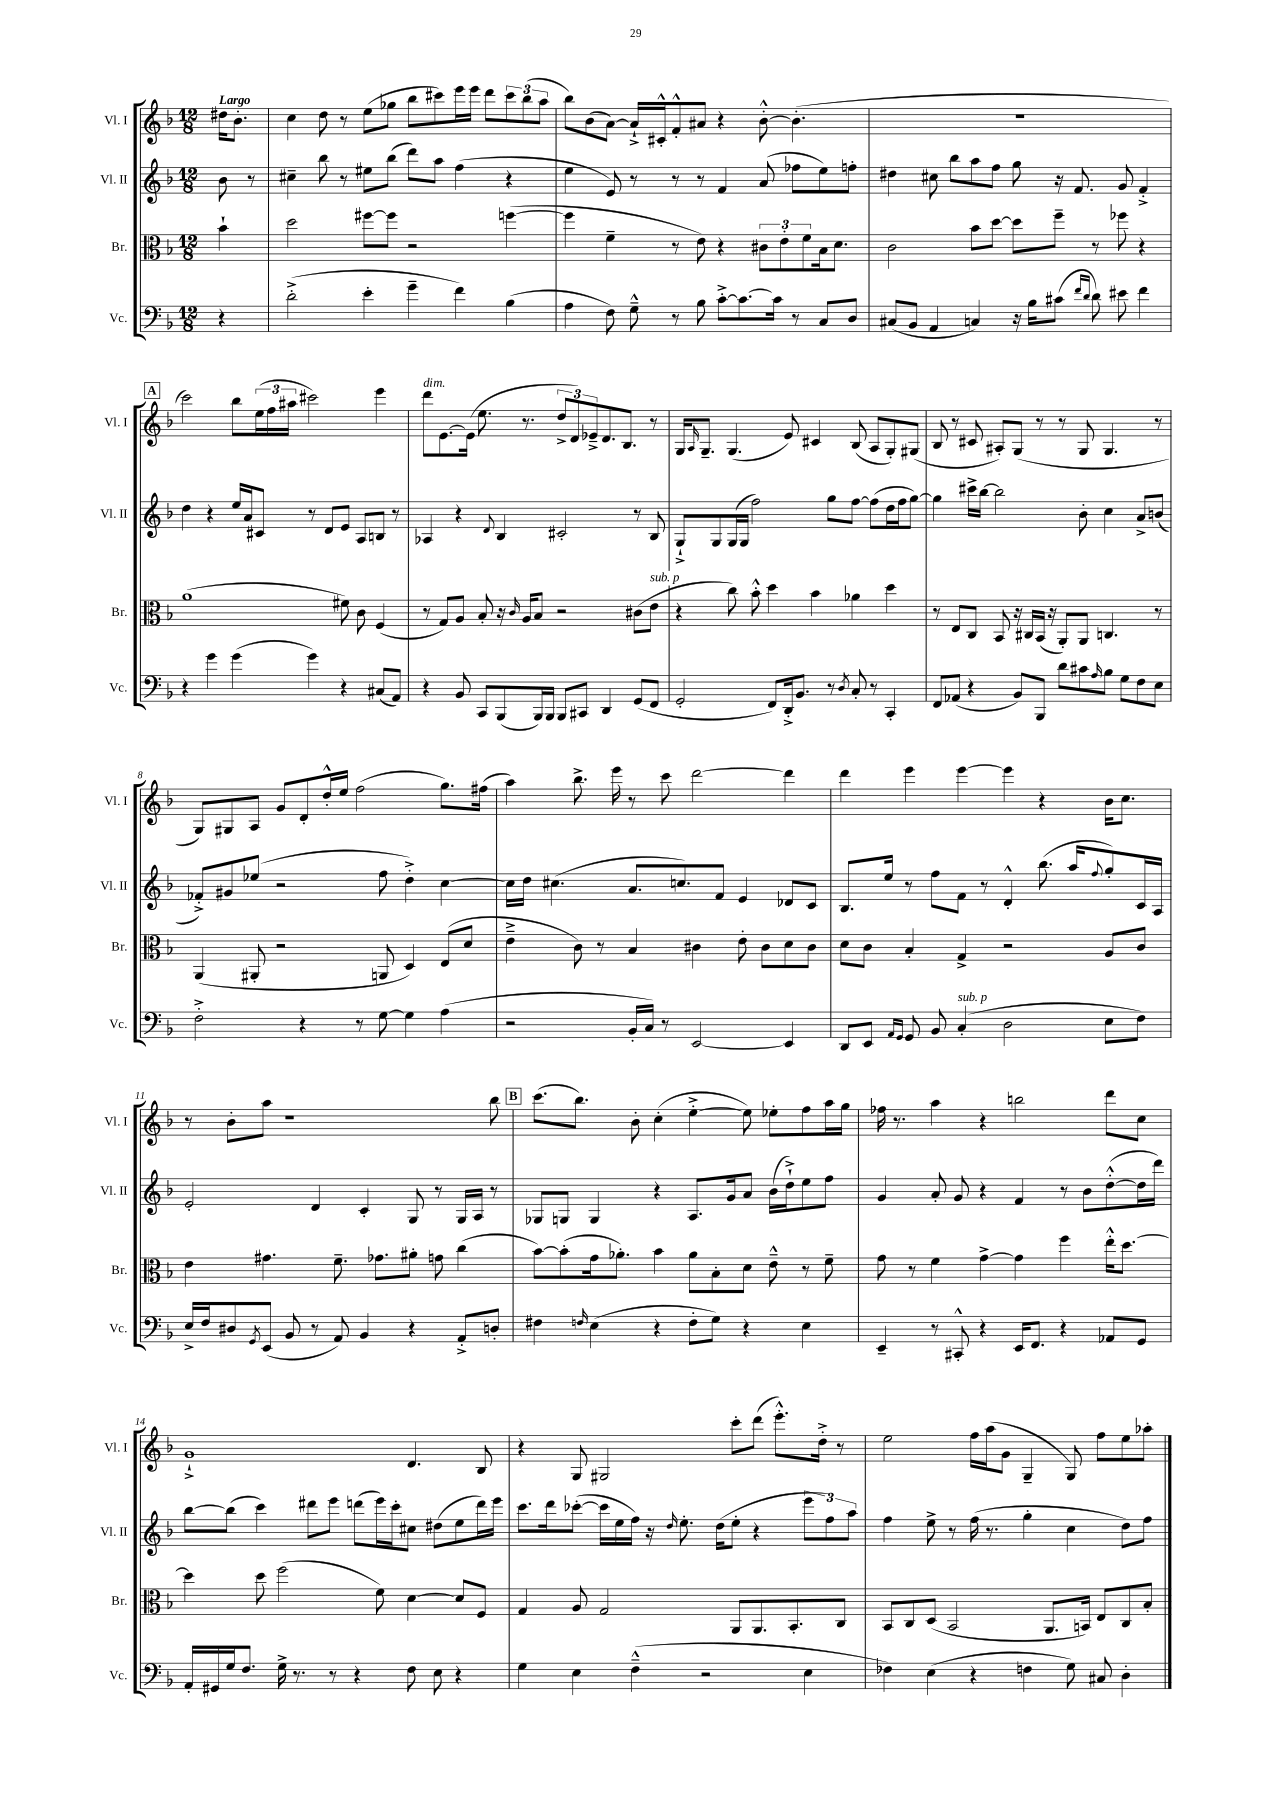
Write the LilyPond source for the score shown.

<<
\new StaffGroup <<
\new Staff = "s0" \with { instrumentName = "Vl. I" shortInstrumentName = "Vl. I" } {
    \clef treble \key f \major \numericTimeSignature \time 12/8 \partial 4 \tempo "Largo"
    dis''16 bes'8.-. |
    c''4 d''8 r8 e''8( ges''8 bes''8 cis'''8) e'''16 e'''16 d'''8 \tuplet 3/2 { cis'''8 bes''8( a''8 } |
    bes''8) bes'8( a'8~) a'16-!-> cis'16-.-^ f'8-.-^ ais'8 r4 bes'8~-.-^ bes'4.-.( |
    R1. |
    \mark \markup { \box "A" } c'''2) bes''8 \tuplet 3/2 { e''16( f''16 ais''16 } cis'''2) e'''4 |
    d'''8^\markup { \italic "dim." } e'8.~ e'16( e''8. r8. \tuplet 3/2 { d''8-> d'8) ees'8---> } d'8. bes8. r8 |
    g16 \grace { a16 } g8.-- g4.( e'8) cis'4 bes8( a8 g8-.) gis8( |
    bes8 r8 cis'8 ais8-.) g8( r8 r8 g8 g4. r8 |
    g8) gis8 a8 g'8 d'8-. d''16-.-^ e''16 f''2( g''8.) fis''16( |
    a''4) bes''8.-> e'''16 r8 c'''8 d'''2~ d'''4 |
    d'''4 e'''4 e'''4~ e'''4 r4 bes'16 c''8. |
    r8 bes'8-. a''8 r1 bes''8 |
    \mark \markup { \box "B" } c'''8.( bes''8.) bes'8-. c''4-.( e''4~-.-> e''8) ees''8-. f''8 a''16 g''16 |
    fes''16 r8. a''4 r4 b''2 d'''8 c''8 |
    g'1-!-> d'4. bes8 |
    r4 g8 gis2 c'''8-. d'''8( e'''8.-.-^) d''16-.-> r8 |
    e''2 f''16 a''16( g'8 g4-- g8) f''8 e''8 aes''8-. \bar "|." |
}
\new Staff = "s1" \with { instrumentName = "Vl. II" shortInstrumentName = "Vl. II" } {
    \clef treble \key f \major \numericTimeSignature \time 12/8 \partial 4
    bes'8 r8 |
    cis''4-- bes''8 r8 eis''8 bes''8( d'''8) a''8 f''4( r4 |
    e''4 e'8) r8 r8 r8 f'4 a'8( fes''8 e''8) f''8-. |
    dis''4 cis''8 bes''8 a''8 f''8 g''8 r16 f'8. g'8 f'4-.-> |
    \mark \markup { \box "A" } d''4 r4 e''16 a'16 cis'8 r8 d'8 e'8 a8 b8 r8 |
    aes4 r4 \appoggiatura { d'8 } bes4 cis'2-. r8 bes8 |
    g8-!-> g8 g16( g16 f''2) g''8 f''8~ f''8( d''16 f''16 g''8~) |
    g''4 cis'''16-> bes''16~ bes''2 bes'8-. c''4 a'8-> b'8( |
    fes'8-.->) gis'8 ees''8( r2 f''8 d''4-.->) c''4~ |
    c''16 d''16 cis''4.( a'8. c''8.) f'8 e'4 des'8 c'8 |
    bes8. e''16 r8 f''8 f'8 r8 d'4-.-^ bes''8.( a''16 \appoggiatura { f''8 } g''8-.) c'16 a16 |
    e'2-. d'4 c'4-. g8 r8 g16 a16 r8 |
    \mark \markup { \box "B" } ges8 g8 g4 r4 a8. g'16 a'8 bes'16( d''16-!->) e''8 f''8 |
    g'4 a'8-. g'8 r4 f'4 r8 bes'8 d''8~-.-^( d''16 d'''16) |
    bes''8~ bes''8( c'''4) dis'''8 e'''8 d'''8( e'''16) c'''16-. cis''8 dis''8( e''8 d'''16) e'''16 |
    c'''8. d'''16 ces'''8~-.( ces'''16 e''16 f''16) r16 \grace { d''16 } e''8.-. d''16( e''8-. r4 \tuplet 3/2 { e'''8 f''8) a''8 } |
    f''4 e''8-> r8 f''16( r8. g''4-. c''4 d''8) f''8 \bar "|." |
}
\new Staff = "s2" \with { instrumentName = "Br." shortInstrumentName = "Br." } {
    \clef alto \key f \major \numericTimeSignature \time 12/8 \partial 4
    bes'4-! |
    d''2 fis''8~ fis''8 r2 f''4~( |
    f''4 f'4-- r8 e'8) r4 \tuplet 3/2 { cis'8 e'8-. f'8 } bes16 d'8. |
    c'2 bes'8 d''8~ d''8 f''8-- r8 fes''8 r4 |
    \mark \markup { \box "A" } a'1( fis'8) c'8 f4( |
    r8 g8) a8 bes8-. r16 \grace { c'16 } a16 bes8 r2 cis'8( e'8^\markup { \italic "sub. p" } |
    r4 c''8) bes'8-.-^ d''4 bes'4 aes'4 d''4 |
    r8 e8 c8 bes,8 r16 cis16 bes,16( r16 a,8-.) a,8 c4. r8 |
    a,4( ais,8-. r2 a,8 d4) e8( d'8 |
    e'4---> c'8) r8 bes4 cis'4 e'8-. cis'8 d'8 cis'8 |
    d'8 c'8 bes4-. g4-> r2 a8 c'8 |
    e'4 gis'4. f'8.-- ges'8. ais'8-. g'8 c''4( |
    \mark \markup { \box "B" } bes'8~) bes'8-.( g'16 aes'8.-.) bes'4 aes'8 bes8-. d'8 e'8---^ r8 f'8-- |
    g'8 r8 f'4 g'4~-> g'4 f''4 e''16-.-^ d''8.~ |
    d''4 d''8 f''2( f'8) d'4~ d'8 f8 |
    g4 a8 g2 a,8 a,8. bes,8.-. c8 |
    bes,8 c8 d8( bes,2 a,8. b,16) e8 c8 bes8-. \bar "|." |
}
\new Staff = "s3" \with { instrumentName = "Vc." shortInstrumentName = "Vc." } {
    \clef bass \key f \major \numericTimeSignature \time 12/8 \partial 4
    r4 |
    d'2-.->( e'4-. g'4-- f'4) bes4( |
    a4 f8) g8---^ r8 bes8 c'8~-.-> c'8.~ c'16 r8 c8 d8 |
    cis8( bes,8 a,4 c4) r16 bes16 cis'8( \grace { f'16 d'16 } d'8) eis'8 f'4 |
    \mark \markup { \box "A" } r4 g'4 g'4( g'4) r4 cis8( a,8) |
    r4 bes,8 c,8 bes,,8( bes,,16) bes,,16 bes,,8 cis,8 d,4 g,8( f,8 |
    g,2-. f,8) d,16-.-> bes,8. r8 \acciaccatura { d8 } c8-. r8 c,4-. |
    f,8 aes,8( r4 bes,8) bes,,8 d'8 cis'8 \grace { a16 } bes8 g8 f8 e8 |
    f2-.-> r4 r8 g8~ g4 a4( |
    r2 bes,16-. c16) r8 e,2~ e,4 |
    d,8 e,8 \grace { a,16 g,16 } g,8 bes,8 c4-.^\markup { \italic "sub. p" }( d2 e8 f8) |
    e16-> f16 dis8 \acciaccatura { g,8 } e,8( bes,8 r8 a,8) bes,4 r4 a,8-.-> d8-. |
    \mark \markup { \box "B" } fis4 \grace { f16 } e4( r4 f8-. g8) r4 e4 |
    e,4-- r8 cis,8-.-^ r4 e,16 f,8. r4 aes,8 g,8 |
    a,16-. gis,16 g16 f8. g16-> r8. r8 r4 f8 e8 r4 |
    g4 e4 f4---^( r2 e4 |
    fes4) e4( r4 f4 g8) cis8 d4-. \bar "|." |
}
>>
>>
